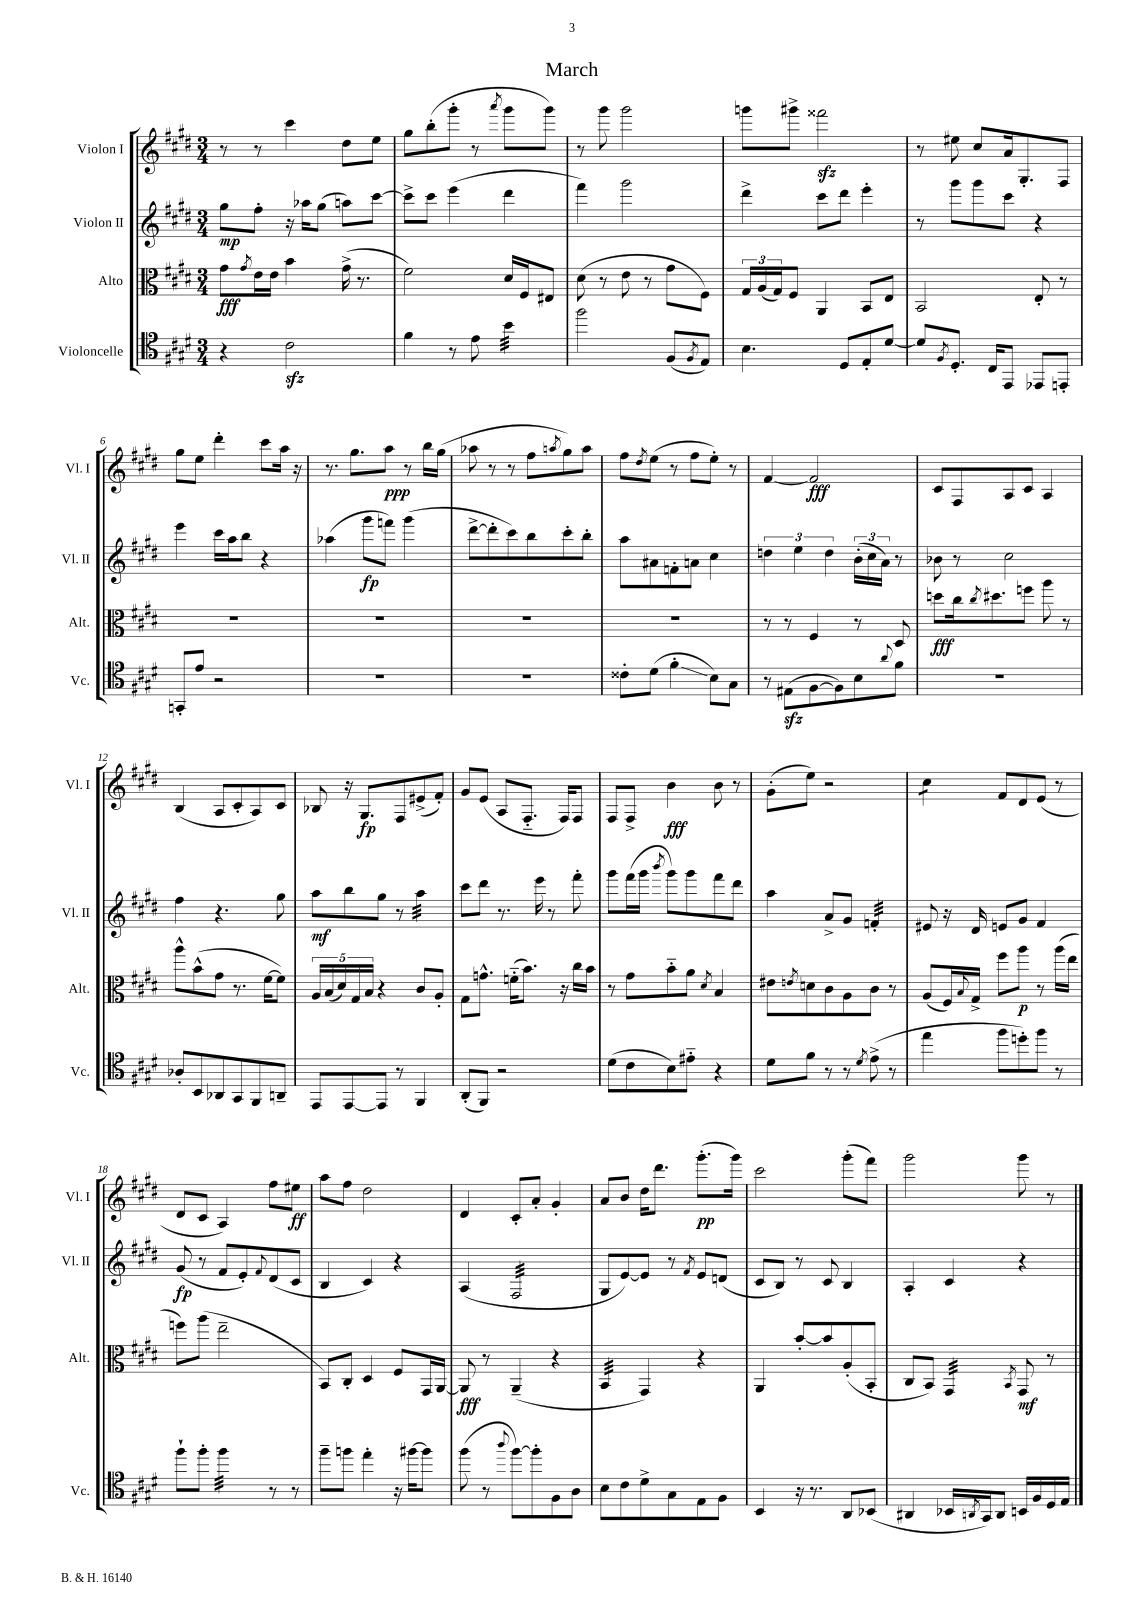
\header { title = "March" }
<<
\new StaffGroup <<
\new Staff = "s0" \with { instrumentName = "Violon I" shortInstrumentName = "Vl. I" } {
    \clef treble \key e \major \numericTimeSignature \time 3/4
    r8 r8 cis'''4 dis''8 e''8 |
    gis''8 b''8-.( gis'''8-. r8 \acciaccatura { a'''8 } gis'''8 gis'''8) |
    r8 gis'''8 gis'''2 |
    g'''8 gis'''8-> fisis'''2\sfz |
    r8 eis''8 cis''8 a'16 gis8.-. fis8 |
    gis''8 e''8 dis'''4-. cis'''8 a''16 r16 |
    r8. gis''8. a''8\ppp r8 b''16 gis''16( |
    aes''8 r8 r8 fis''8 \acciaccatura { a''8 } gis''8) a''8 |
    fis''8 \acciaccatura { dis''8 } e''8( r8 fis''8 e''8-.) r8 |
    fis'4~ fis'2\fff |
    cis'8 fis8 a8 cis'8 a4 |
    b4( a8 cis'8-. a8) cis'8 |
    bes8 r16 gis8.\fp fis8 eis'8->( fis'8-.) |
    gis'8 e'8( a8 fis8.-_ fis16) fis8 |
    fis8 fis8-> b'4\fff b'8 r8 |
    gis'8-.( e''8) r2 |
    cis''4:8 fis'8 dis'8 e'8( r8 |
    dis'8 cis'8 a4) fis''8 eis''8\ff |
    a''8 fis''8 dis''2 |
    dis'4 cis'8-. a'8-. gis'4-. |
    a'8 b'8 dis''16 dis'''8. gis'''8.-.\pp( gis'''16) |
    cis'''2 gis'''8-.( fis'''8) |
    gis'''2 gis'''8 r8 \bar "|." |
}
\new Staff = "s1" \with { instrumentName = "Violon II" shortInstrumentName = "Vl. II" } {
    \clef treble \key e \major \numericTimeSignature \time 3/4
    gis''8\mp fis''8-. r16 aes''16 gis''8( a''8) cis'''8~ |
    cis'''8-> cis'''8 e'''4( dis'''4 |
    fis'''4) gis'''2 |
    dis'''4-> cis'''8 dis'''8 e'''4-. |
    r8 gis'''8 gis'''8 cis'''8 r4 |
    e'''4 cis'''16 a''16 b''8 r4 |
    aes''4( gis'''8\fp f'''8) gis'''4( |
    dis'''8~-> dis'''8-. cis'''8) b''8 cis'''8-. b''8-. |
    a''8 ais'8 f'8-. a'8 cis''4 |
    \tuplet 3/2 { d''4 e''4 d''4 } \tuplet 3/2 { b'16-.( cis''16 a'16) } r8 |
    bes'8 r8 cis''2 |
    fis''4 r4. gis''8 |
    a''8\mf b''8 gis''8 r8 a''4:32 |
    cis'''8 dis'''8 r8. e'''16 r8 fis'''8-. |
    gis'''8 fis'''16( gis'''16 \acciaccatura { b'''8 } gis'''8) gis'''8 fis'''8 dis'''8 |
    a''4 a'8-> gis'8 f'4:32-. |
    eis'8 r16 dis'16 e'8 gis'8 fis'4 |
    gis'8\fp( r8 fis'8 e'8-.) \appoggiatura { fis'8 } dis'8( cis'8 |
    b4 cis'4) r4 |
    a4( fis2:32 |
    gis8 e'8~) e'8 r8 \acciaccatura { fis'8 } e'8 d'8( |
    cis'8 b8) r8 cis'8 b4 |
    a4-. cis'4 r4 \bar "|." |
}
\new Staff = "s2" \with { instrumentName = "Alto" shortInstrumentName = "Alt." } {
    \clef alto \key e \major \numericTimeSignature \time 3/4
    gis'8\fff \acciaccatura { gis'8 } e'16 e'16 b'4 gis'16->( r8. |
    fis'2) dis'16 fis16 eis8 |
    dis'8( r8 e'8 r8 gis'8 fis8) |
    \tuplet 3/2 { gis16 a16( gis16) } fis8 a,4 b,8 e8 |
    b,2 e8-. r8 |
    R2. |
    R2. |
    R2. |
    R2. |
    r8 r8 fis4 r8 dis8 |
    d''8\fff cis''16 \acciaccatura { cis''8 } dis''8. f''8 a''8 r8 |
    a''8-^ b'8-^( gis'8 r8. fis'16~ fis'8) |
    \tuplet 5/4 { a16 b16( dis'16) gis16 b16 } r4 cis'8 a8-. |
    gis8 g'8.-^ f'16-_( b'8.) r16 cis''16 b'16 |
    r8 gis'8 b'8-_ a'8 \acciaccatura { dis'8 } b4 |
    eis'8 \acciaccatura { e'8 } d'8 cis'8 a8 cis'8 r8 |
    a8( fis16) \appoggiatura { b8 } gis16-> fis''8 a''8\p r8 a''16( e''16 |
    f''8) a''8( e''2-- |
    b,8) cis8-. dis4 fis8 gis,16 a,16~ |
    a,8\fff r8 a,4--( r4 |
    b,4:32 gis,4) r4 |
    a,4 b'8~-. b'8 a8-.( b,8-. |
    cis8 b,8) gis,4:32 \acciaccatura { b,8 } gis,8\mf r8 \bar "|." |
}
\new Staff = "s3" \with { instrumentName = "Violoncelle" shortInstrumentName = "Vc." } {
    \clef tenor \key e \major \numericTimeSignature \time 3/4
    r4 cis'2\sfz |
    fis'4 r8 e'8 b'4:32 |
    fis''2 fis8( \acciaccatura { fis8 } e8) |
    b4. dis8 e8-. dis'8~ |
    dis'8 \acciaccatura { fis8 } dis8.-. cis16 e,8 ees,8 e,8-. |
    g,8-. e'8 r2 |
    R2. |
    R2. |
    cisis'8-. dis'8( fis'4-.\glissando b8) gis8 |
    r8 eis8\sfz( fis8~ fis8) b8 \appoggiatura { a'8 } fis'8 |
    R2. |
    aes8-. b,8 aes,8 gis,8 fis,8 a,8-- |
    e,8 e,8~ e,8 r8 fis,4 |
    a,8-.( fis,8) r2 |
    dis'8( cis'8 b8) eis'8-_ r4 |
    dis'8 fis'8 r8 r8 \acciaccatura { dis'8 } e'8->( r8 |
    e''4 fis''8 d''8-.) fis''8 r8 |
    fis''8-! fis''8-. fis''4:32 r8 r8 |
    fis''8-- f''8 e''4-. r16 fis''16~ fis''8 |
    fis''8( r8 \appoggiatura { a''8 } fis''8~) fis''8-. fis8 a8 |
    b8 cis'8 dis'8-> gis8 e8 fis8 |
    b,4 r16 r8. a,8 bes,8( |
    ais,4 bes,16 \acciaccatura { a,8 } gis,16) a,8 b,16 fis16 dis16 e16 \bar "|." |
}
>>
>>
